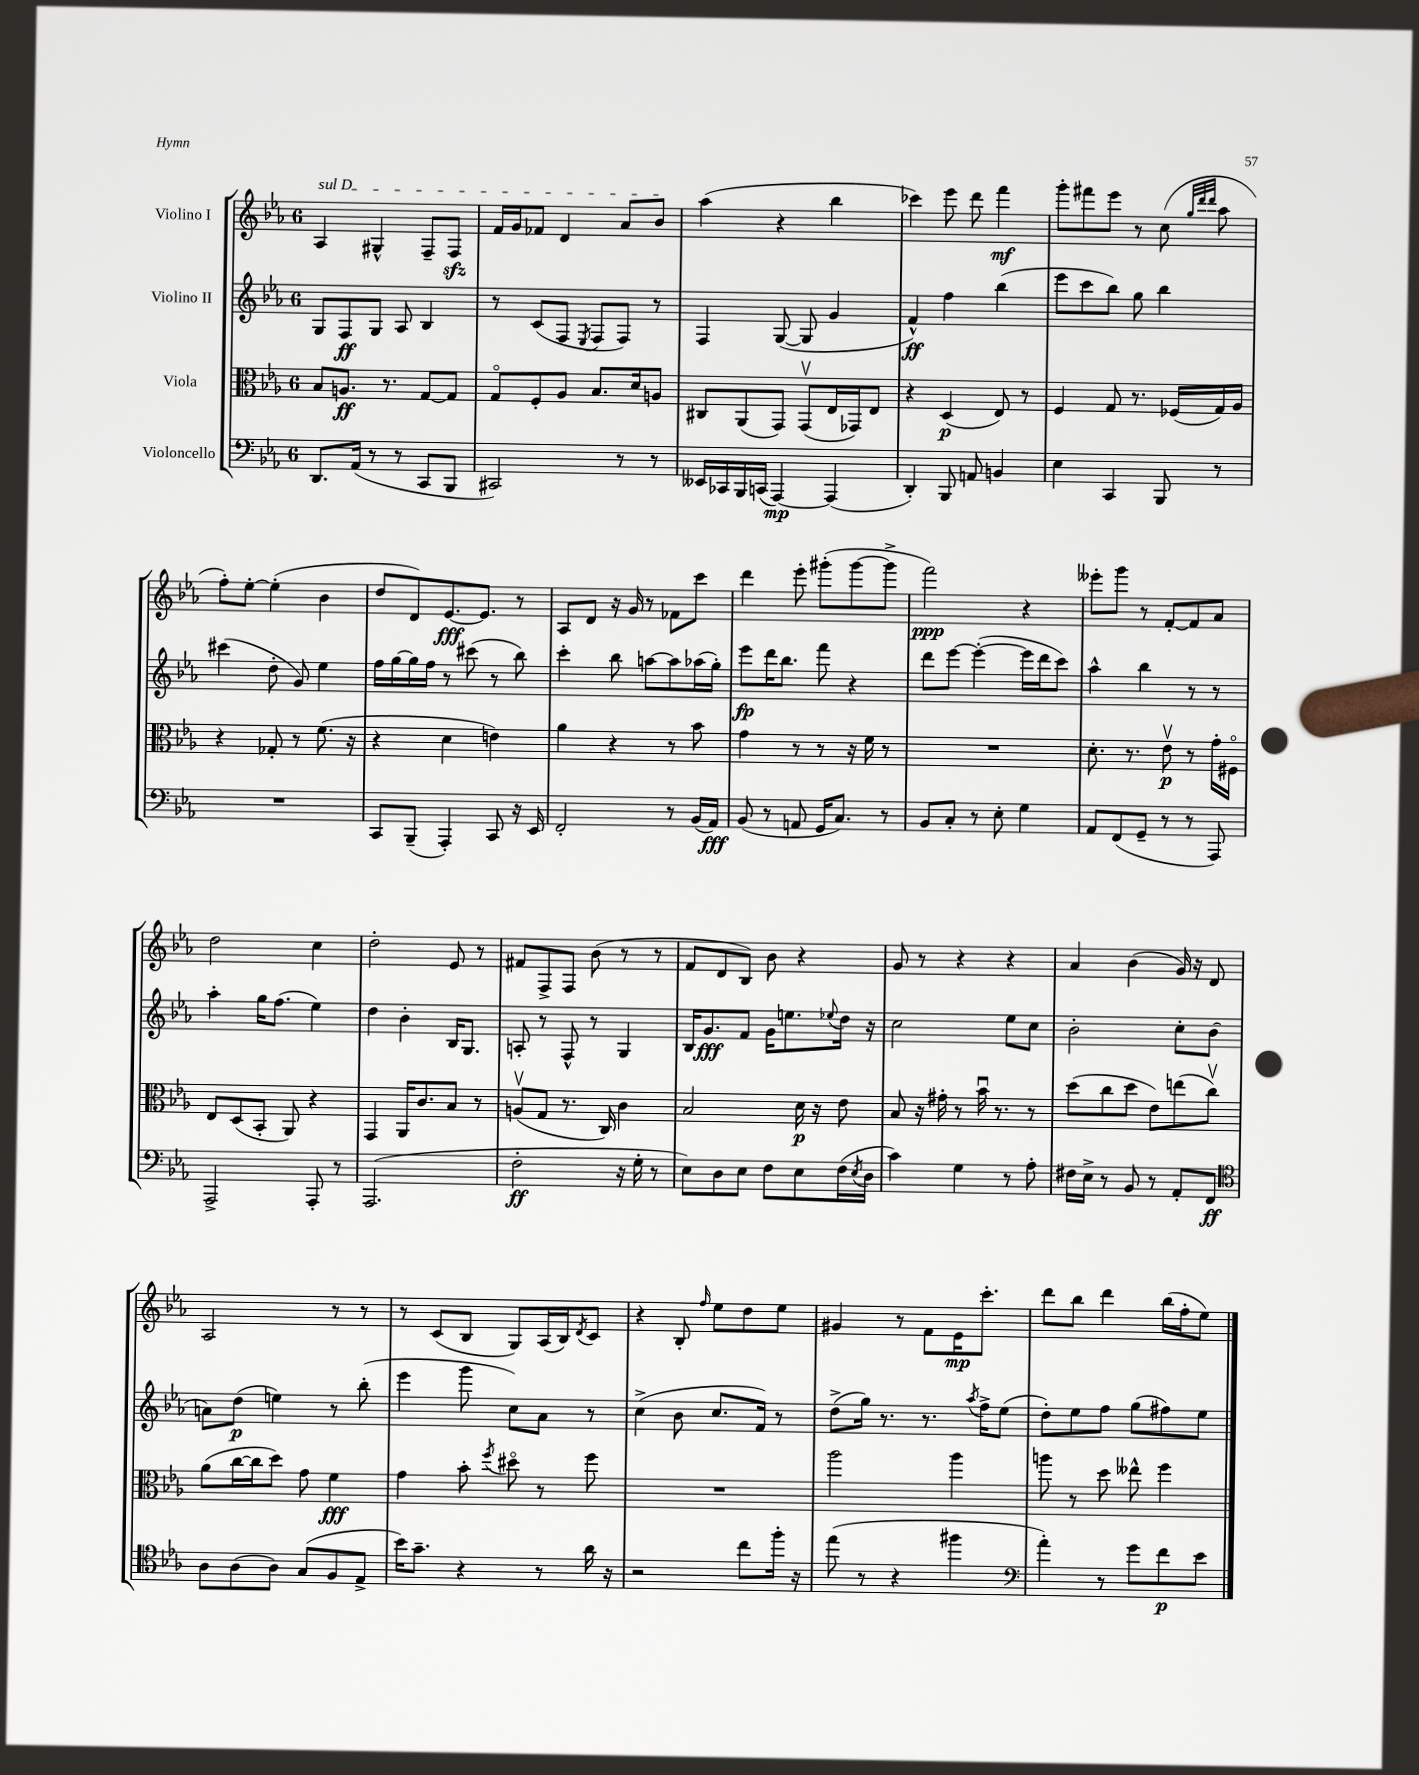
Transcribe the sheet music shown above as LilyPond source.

<<
\new StaffGroup <<
\new Staff = "s0" \with { instrumentName = "Violino I" } {
    \clef treble \key ees \major \once \override Staff.TimeSignature.style = #'single-digit \time 6/8
    \once \override TextSpanner.bound-details.left.text = \markup { \italic "sul D" } aes4\startTextSpan gis4-^ f8-- f8\sfz |
    f'16 g'16 fes'8 d'4 aes'8 bes'8\stopTextSpan |
    aes''4( r4 bes''4 |
    ces'''4) ees'''8 d'''8 f'''4\mf |
    g'''8-. fis'''8 ees'''8 r8 c''8( \grace { g''32 d'''32 d'''32 } aes''8 |
    f''8-.) ees''8~-. ees''4-.( bes'4 |
    d''8 d'8) ees'8.~\fff ees'8. r8 |
    aes8 d'8 r16 g'16 r8 fes'8 c'''8 |
    d'''4 ees'''8-. gis'''8-.( gis'''8~ gis'''8-> |
    f'''2\ppp) r4 |
    eeses'''8-. g'''8 r8 f'8~-. f'8 aes'8 |
    d''2 c''4 |
    d''2-. ees'8 r8 |
    fis'8 f8-> f8 bes'8( r8 r8 |
    f'8 d'8 bes8) bes'8 r4 |
    g'8 r8 r4 r4 |
    aes'4 bes'4( g'16) r16 d'8 |
    aes2 r8 r8 |
    r8 c'8( bes8 g8) aes16( bes16) \acciaccatura { d'8 } c'8 |
    r4 bes8-. \grace { f''16 } ees''8 d''8 ees''8 |
    gis'4 r8 f'8 ees'16\mp c'''8.-. |
    d'''8 bes''8 d'''4 bes''16( f''16-. ees''8) \bar "|." |
}
\new Staff = "s1" \with { instrumentName = "Violino II" } {
    \clef treble \key ees \major \once \override Staff.TimeSignature.style = #'single-digit \time 6/8
    g8 f8\ff g8 aes8 bes4 |
    r8 c'8( f8 \acciaccatura { ees8 } f8 f8) r8 |
    f4 g8~( g8 g'4 |
    f'4-^\ff) f''4 bes''4( |
    ees'''8 c'''8 bes''8) g''8 bes''4 |
    cis'''4( d''8-. g'8) ees''4 |
    f''16 g''16~ g''16 f''16 r8 cis'''8( r8 bes''8) |
    c'''4-. bes''8 a''8~ a''8 aes''16( g''16-.) |
    ees'''8\fp d'''16 bes''8. f'''8 r4 |
    d'''8 ees'''8~ ees'''4~-.( ees'''16 d'''16 c'''8) |
    aes''4-^ bes''4 r8 r8 |
    aes''4-. g''16 f''8.( ees''4) |
    d''4 bes'4-. bes16 g8. |
    a8-. r8 f8-^ r8 g4 |
    bes16 g'8.\fff f'8 g'16 e''8. \appoggiatura { ees''8 } d''16 r16 |
    c''2 ees''8 c''8 |
    bes'2-. c''8-. bes'8( |
    a'8) d''8\p( e''4) r8 bes''8-.( |
    ees'''4 g'''8 c''8) aes'8 r8 |
    c''4->( bes'8 c''8. f'16) r8 |
    d''8->( g''16) r8. r8. \acciaccatura { aes''8 } f''16-> ees''8( |
    d''8-.) ees''8 f''8 g''8( fis''8) ees''8 \bar "|." |
}
\new Staff = "s2" \with { instrumentName = "Viola" } {
    \clef alto \key ees \major \once \override Staff.TimeSignature.style = #'single-digit \time 6/8
    bes8 a8.\ff r8. g8~ g8 |
    g8\flageolet f8-. aes8 bes8. d'16 a8 |
    cis8 aes,8( g,8) g,8\upbow( ees16 ges,16) ees8 |
    r4 d4\p( ees8) r8 |
    f4 g8 r8. fes16( g16) aes16 |
    r4 ges8-. r8 f'8.( r16 |
    r4 d'4 e'4) |
    aes'4 r4 r8 bes'8 |
    g'4 r8 r8 r16 f'16 r8 |
    R2. |
    d'8.-. r8. ees'8\upbow\p r8 g'16-. fis16\flageolet |
    ees8 d8( bes,8-. aes,8) r4 |
    g,4 aes,16 c'8. bes8 r8 |
    a8\upbow( g8 r8. c16) c'4 |
    bes2 d'16\p r16 ees'8 |
    bes8 r16 gis'16-. r8 bes'16\downbow r8. r8 |
    d''8( c''8 d''8 ees'8) e''8( c''8\upbow) |
    aes'8( c''16~ c''16 d''8) g'8 f'4\fff |
    g'4 bes'8-. \acciaccatura { f''8 } dis''8\flageolet r8 f''8 |
    R2. |
    aes''2 aes''4 |
    a''8 r8 d''8 eeses''8-^ f''4 \bar "|." |
}
\new Staff = "s3" \with { instrumentName = "Violoncello" } {
    \clef bass \key ees \major \once \override Staff.TimeSignature.style = #'single-digit \time 6/8
    d,8. aes,16( r8 r8 c,8 bes,,8 |
    cis,2) r8 r8 |
    eeses,16 ces,16 bes,,16 c,16( aes,,4~\mp) aes,,4( |
    d,4-.) bes,,8 a,8 b,4 |
    ees4 c,4 bes,,8 r8 |
    R2. |
    c,8 bes,,8--( aes,,4-.) c,8 r16 ees,16 |
    f,2-. r8 bes,16( aes,16\fff) |
    bes,8( r8 a,8 g,16 c8.) r8 |
    bes,8 c8-. r8 ees8-. g4 |
    aes,8 f,8( g,8-- r8 r8 aes,,8) |
    aes,,2-> aes,,8-. r8 |
    aes,,2.( |
    f2-.\ff r16 g16-. r8 |
    ees8) d8 ees8 f8 ees8 f16( \acciaccatura { ees8 } d16 |
    c'4) g4 r8 aes8-. |
    fis16 ees16-> r8 bes,8 r8 aes,8-. f,8\ff |
    \clef tenor aes8 aes8( aes8) g8( f8 ees8-> |
    bes'16) g'8.-- r4 r8 aes'16 r16 |
    r2 c''8 f''16-. r16 |
    ees''8( r8 r4 fis''4 |
    \clef bass aes'4-.) r8 g'8 f'8\p ees'8 \bar "|." |
}
>>
>>
\layout { \context { \Score \remove "Bar_number_engraver" } }
